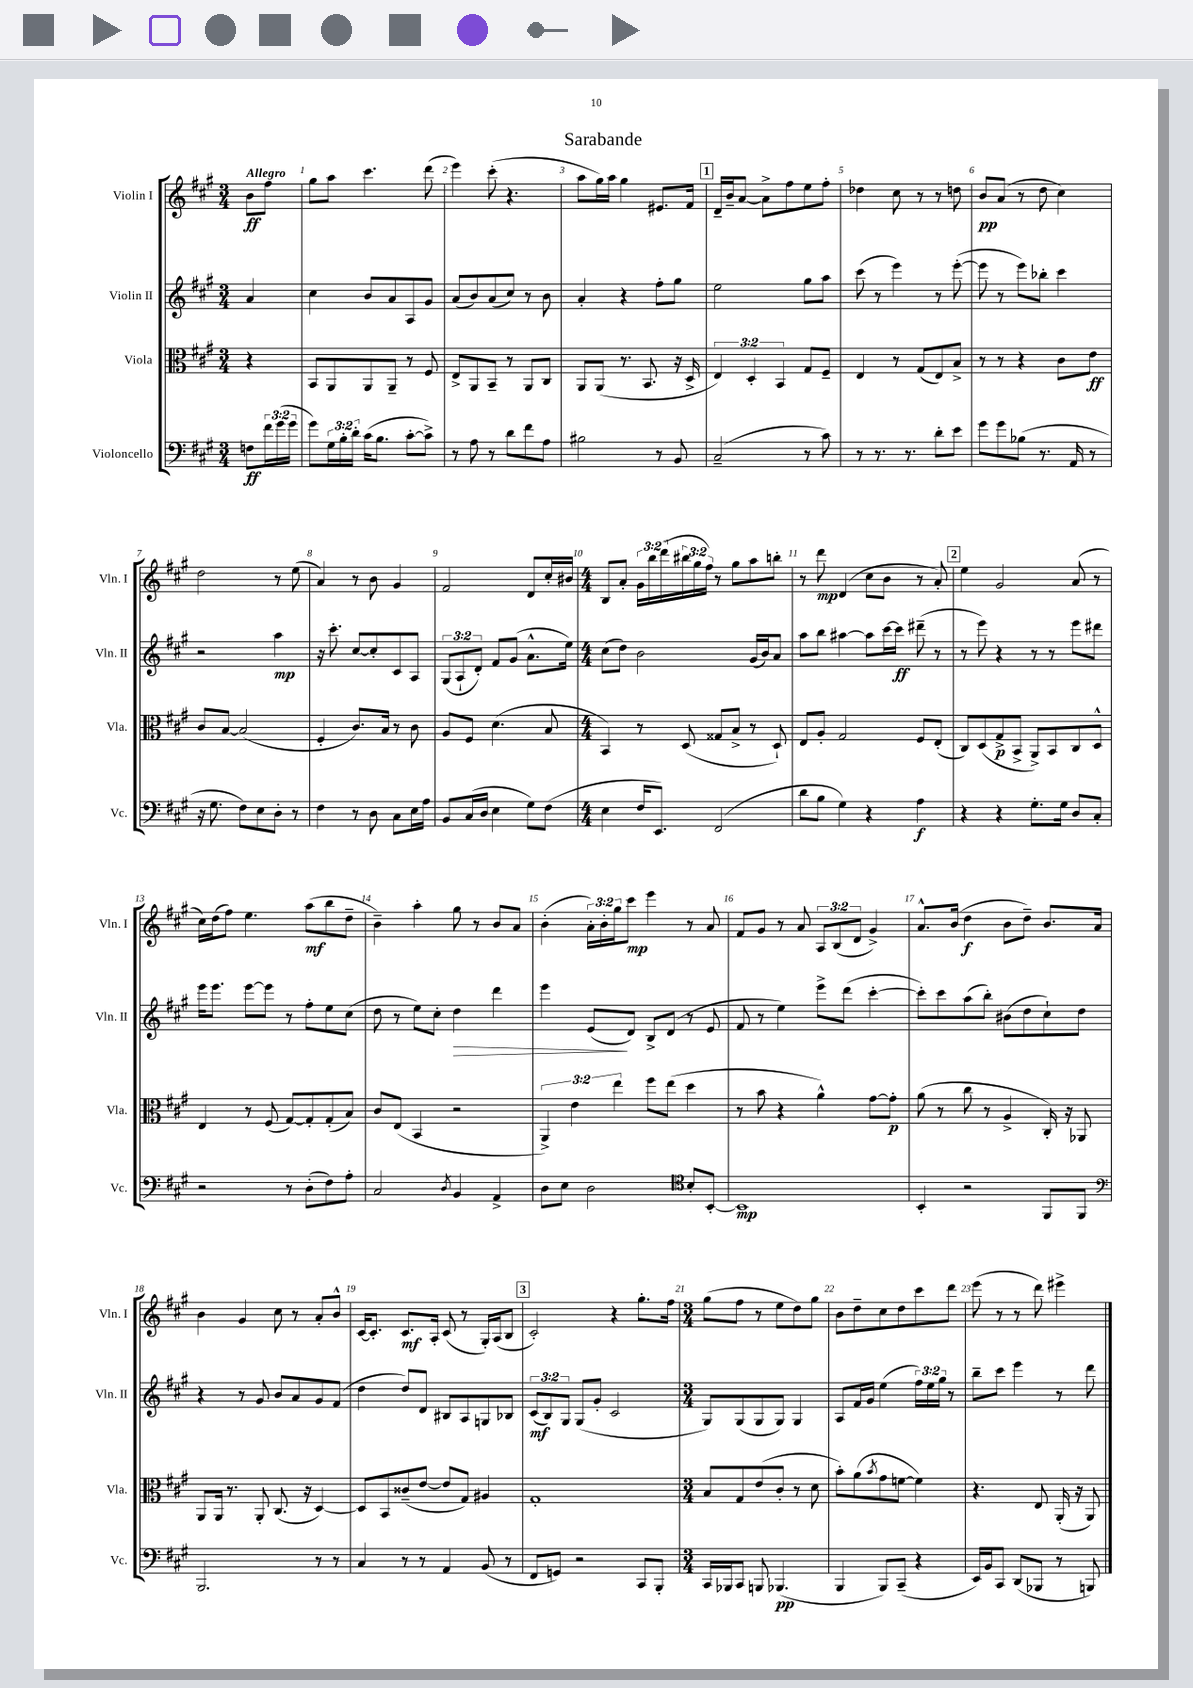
\header { title = "Sarabande" }
<<
\new StaffGroup <<
\new Staff = "s0" \with { instrumentName = "Violin I" shortInstrumentName = "Vln. I" } {
    \clef treble \key a \major \numericTimeSignature \time 3/4 \override Staff.TupletNumber.text = #tuplet-number::calc-fraction-text \partial 4 \tempo "Allegro"
    b'8\ff fis''8 |
    gis''8 a''8 cis'''4. d'''8( |
    e'''4) cis'''8-.( r4. |
    a''8 gis''16) a''16 gis''4 eis'8. fis'16 |
    \mark \markup { \box "1" } d'16-- b'16-- a'8~ a'8-> fis''8 e''8 fis''8-. |
    des''4 cis''8 r8 r8 d''8 |
    b'8\pp a'8( r8 d''8 cis''4) |
    d''2 r8 e''8( |
    a'4) r8 b'8 gis'4 |
    fis'2 d'8 cis''16-. bis'16 |
    \numericTimeSignature \time 4/4 b8 a'8-. \tuplet 3/2 { gis'16 b''16 d'''16( } \tuplet 3/2 { bis''16 gis''16 fis''16) } r8 gis''8 a''8 b''8-. |
    r8 d'''8\mp d'4( cis''8 b'8 r8 a'8-.) |
    \mark \markup { \box "2" } e''4 gis'2 a'8( r8 |
    cis''16) d''16( fis''8) e''4. a''8\mf( b''8 d''8-- |
    b'4--) a''4-. gis''8 r8 b'8 a'8 |
    b'4-.( \tuplet 3/2 { a'16-.) b'16-. gis''16 } cis'''8\mp e'''4 r8 a'8 |
    fis'8 gis'8 r8 a'8 \tuplet 3/2 { a8 b8( d'8 } gis'4->) |
    a'8.-^ b'16( d''4\f b'8 d''8--) b'8. a'16 |
    b'4 gis'4 cis''8 r8 a'8-. b'8-^ |
    cis'16~ cis'8.-. cis'8.\mf a16-. cis'8( r8 gis16-.) a16( b8 |
    \mark \markup { \box "3" } cis'2-.) r4 gis''8.-. fis''16 |
    \numericTimeSignature \time 3/4 gis''8( fis''8 r8 e''8 d''8) gis''8 |
    b'8 d''8-- cis''8 d''8 cis'''8 d'''8 |
    e'''8( r8 r8 d'''8) eis'''4-> \bar "|." |
}
\new Staff = "s1" \with { instrumentName = "Violin II" shortInstrumentName = "Vln. II" } {
    \clef treble \key a \major \numericTimeSignature \time 3/4 \override Staff.TupletNumber.text = #tuplet-number::calc-fraction-text \partial 4
    a'4 |
    cis''4 b'8 a'8 a8 gis'8 |
    a'8( b'8) a'8( cis''8) r8 b'8 |
    a'4-. r4 fis''8-. gis''8 |
    \mark \markup { \box "1" } e''2 gis''8 a''8 |
    cis'''8( r8 e'''4) r8 e'''8~-.( |
    e'''8 r8 e'''8) bes''8-. cis'''4 |
    r2 a''4\mp |
    r16 cis'''8.-. cis''8~ cis''8-. cis'8 a8 |
    \tuplet 3/2 { gis8( a8-! d'8-.) } fis'8 gis'8( a'8.-^ e''16) |
    \numericTimeSignature \time 4/4 cis''8( d''8) b'2 gis'16( b'16) a'8 |
    a''8 b''8 ais''4~ ais''8 cis'''16~ cis'''16\ff dis'''8--( r8 |
    \mark \markup { \box "2" } r8 e'''8) r4 r8 r8 e'''8 dis'''8 |
    e'''16 e'''8. e'''8~ e'''8 r8 fis''8-. e''8 cis''8( |
    d''8 r8 e''8) cis''8-. d''4\> d'''4 |
    e'''4 e'8\!( d'8) b8-> d'8( r8 e'8 |
    fis'8 r8 e''4) e'''8-> d'''8( cis'''4~-. |
    cis'''8-.) cis'''8 a''8( b''8-.) bis'8( d''8 cis''8-!) d''8 |
    r4 r8 gis'8 b'8 a'8 gis'8 fis'8( |
    d''4 d''8) d'8 bis8 a8 g8 bes8 |
    \mark \markup { \box "3" } \tuplet 3/2 { cis'8\mf( b8) gis8 } gis8( gis'8-. cis'2 |
    \numericTimeSignature \time 3/4 gis8) gis8( gis8 gis8) gis4 |
    a8 fis'16 gis'16 e''4( \tuplet 3/2 { fis''16) e''16 gis''16 } r8 |
    b''8-- cis'''8 e'''4 r8 d'''8 \bar "|." |
}
\new Staff = "s2" \with { instrumentName = "Viola" shortInstrumentName = "Vla." } {
    \clef alto \key a \major \numericTimeSignature \time 3/4 \override Staff.TupletNumber.text = #tuplet-number::calc-fraction-text \partial 4
    r4 |
    b,8 a,8 a,8 a,8-- r8 fis8 |
    e8-> a,8 b,8-- r8 a,8 cis8 |
    a,8 a,8( r8. b,8. r16 d16-> |
    \mark \markup { \box "1" } \tuplet 3/2 { e4) d4-. b,4 } gis8 fis8-- |
    e4 r8 gis8( e8) b8-> |
    r8 r8 r4 cis'8 e'8\ff |
    cis'8 b8~ b2( |
    fis4-. cis'8.) b16 r8 cis'8 |
    a8 fis8 d'4.( b8 |
    \numericTimeSignature \time 4/4 b,4) r8 d8( gisis8 b8-> r8 d8-!) |
    e8 a8-. gis2 fis8 e8-.( |
    \mark \markup { \box "2" } cis8) d8( gis8->\p b,8-> a,8->) b,8 cis8 d8-^ |
    e4 r8 fis8( gis8~) gis8-. gis8-.( b8) |
    cis'8 e8( b,4 r2 |
    \tuplet 3/2 { a,4->) e'4 e''4 } fis''8 e''8( d''4 |
    r8 b'8 r4 a'4-^) gis'8~ gis'8-.\p |
    a'8( r8 cis''8 r8 a4-> cis16-.) r16 aes,8 |
    a,8 a,16 r8. a,8-. cis8.( r16 d4~) |
    d8 b,8 cisis'8--( e'8~ e'8 gis8) ais4 |
    \mark \markup { \box "3" } gis1-. |
    \numericTimeSignature \time 3/4 b8 gis8 e'8( cis'8-. r8 d'8 |
    b'8-.) a'8( \acciaccatura { b'8 } gis'8 f'8~ f'4) |
    r4. e8 a,16-.( r16 a,8) \bar "|." |
}
\new Staff = "s3" \with { instrumentName = "Violoncello" shortInstrumentName = "Vc." } {
    \clef bass \key a \major \numericTimeSignature \time 3/4 \override Staff.TupletNumber.text = #tuplet-number::calc-fraction-text \partial 4
    f8\ff \tuplet 3/2 { fis'16 gis'16( gis'16 } |
    gis'8) \tuplet 3/2 { gis16 b16-. d'16-. } cis'16( b8. cis'8~-. cis'8->) |
    r8 a8 r8 d'8 fis'8 a8 |
    bis2 r8 b,8 |
    \mark \markup { \box "1" } cis2--( r8 cis'8) |
    r8 r8. r8. d'8-. e'8 |
    gis'8 gis'8 bes8( r8. a,16 r8 |
    r16 gis8. fis8) e8 d8-. r8 |
    fis4 r8 d8 cis8 e16 a16 |
    b,8 cis16( d16 e4 gis8) fis8( |
    \numericTimeSignature \time 4/4 e4 fis16 e,8.) fis,2( |
    d'8 b8 gis4) r4 a4\f |
    \mark \markup { \box "2" } r4 r4 gis8.-. gis16 d8 cis8-. |
    r2 r8 d8-.( fis8) a8-. |
    cis2 \acciaccatura { d8 } b,4 a,4-> |
    d8 e8 d2 \clef tenor b8-. b,8~-. |
    b,1\mp |
    b,4-. r2 fis,8 fis,8 |
    \clef bass b,,2. r8 r8 |
    cis4 r8 r8 a,4 b,8( r8 |
    \mark \markup { \box "3" } fis,8 g,8) r2 cis,8 b,,8-. |
    \numericTimeSignature \time 3/4 cis,16 bes,,16 cis,8 b,,8 bes,,4.\pp( |
    b,,4 b,,8) cis,8--( r4 |
    e,16) b,16 cis,8 d,8( bes,,8 r8 b,,8) \bar "|." |
}
>>
>>
\layout { \context { \Score \override BarNumber.break-visibility = ##(#f #t #t) barNumberVisibility = #all-bar-numbers-visible } }
